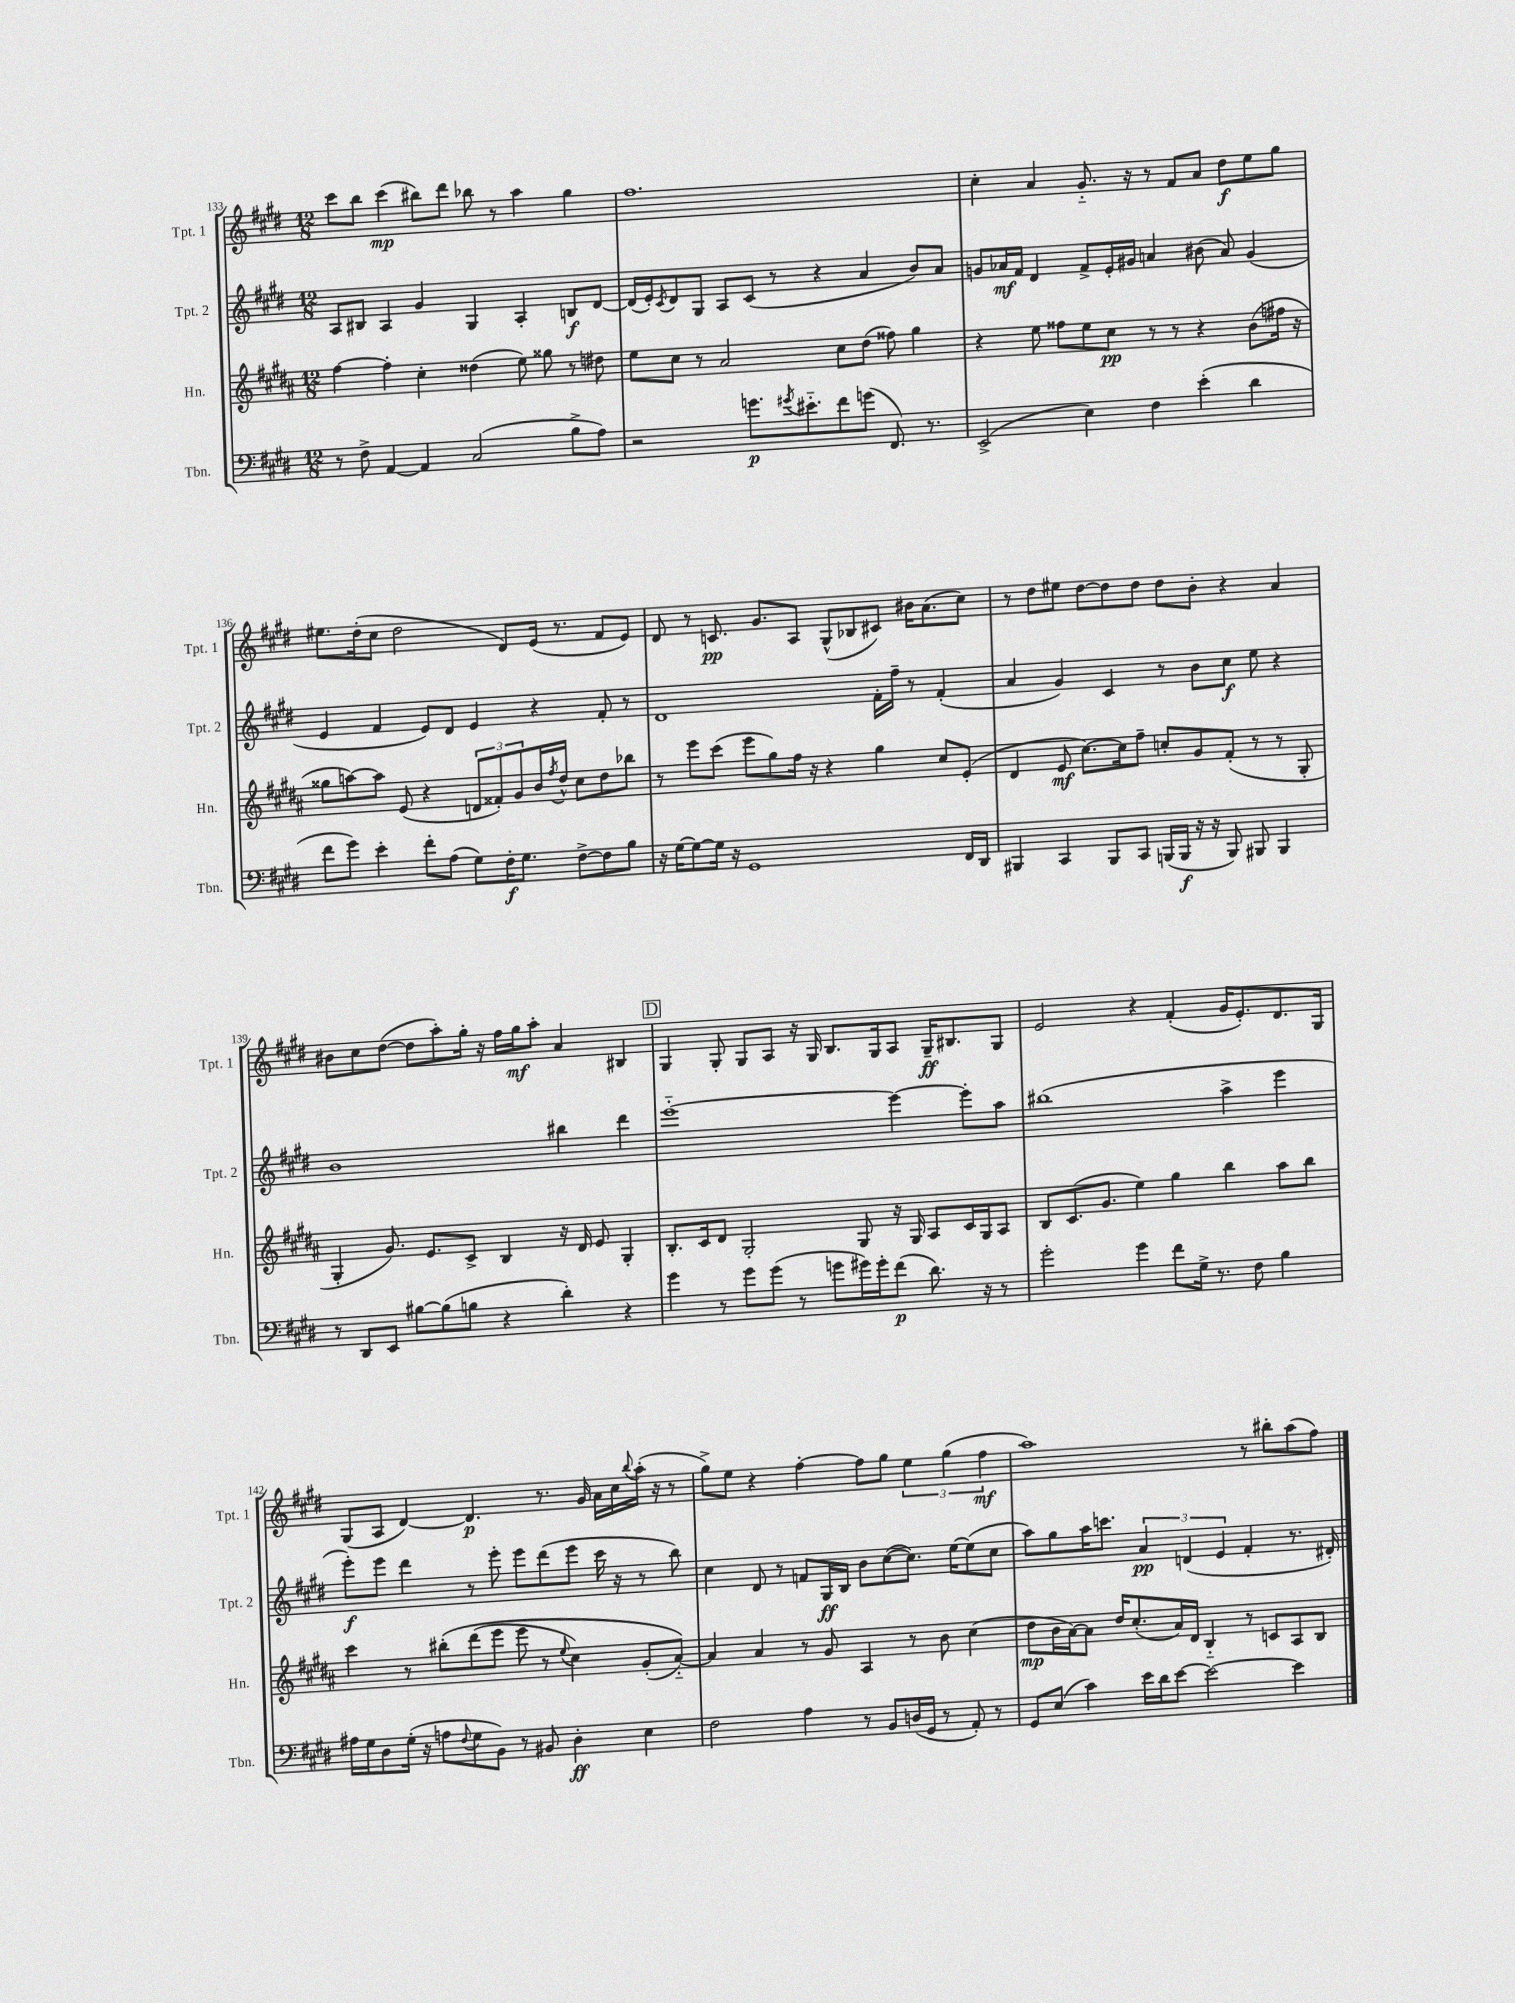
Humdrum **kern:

**kern	**kern	**kern	**kern
*staff4	*staff3	*staff2	*staff1
*clefF4	*clefG2	*clefG2	*clefG2
*k[f#c#g#d#]	*k[f#c#g#d#a#]	*k[f#c#g#d#]	*k[f#c#g#d#]
*M12/8	*M12/8	*M12/8	*M12/8
8r	[4ff#\	8A/L	8ccc#\L
8F#^\	.	8B#/J	8bb\J
[4AA/	4ff#'\]	4A/	(4ccc#\
4AA/]	4cc#'\	4g#/	8bb#\L)
.	.	.	8ddd#\J
(2C#/	(4dd##\	4G#/	8bb-\
.	.	.	8r
.	8ee\)	4A'/	4aa\
.	8gg##\	.	.
8B^\L	8r	8B/L	4gg#\
8A\J)	8dd#\	[8d#/J	.
=	=	=	=
2r	8ee\L	(16d#/]LL	1.ff#
.	.	16e'/J)	.
.	.	8qc#/	.
.	8cc#\J	8d#/	.
.	8r	8G#/J	.
.	2a#/	8A/L	.
8.g\L	.	(8c#/J	.
.	.	8r	.
8qg#/	.	.	.
8.e#'~\	.	.	.
.	.	4r	.
8f#\	8cc#\L	.	.
(8g\J	(8dd#\J	4a/	.
8.FF#/)	8ff##\)	.	.
.	4gg#\	8b/L)	.
8.r	.	.	.
.	.	8a/J	.
=	=	=	=
(2EE^/	4r	8g/L	4cc#'\
.	.	16a-/L	.
.	.	16f#/JJ	.
.	8ee\	4d#/	4a/
.	8ff##\L	.	.
4E\)	8ee\	8f#^/L	8.g#'~/
.	8cc#\J	16e'/L	.
.	.	16g#/JJ	16r
4F#\	8r	4a/	8r
.	8r	.	8f#/L
(4e'\	4r	(8b#\	8a/J
.	.	8a/)	8dd#\L
4d#\	(8b\L	(4g#/	8ee\
.	16ff#\Jk	.	8gg#\J
.	16r	.	.
=	=	=	=
8f#\L	8gg##\L	4e/	8.ee#\L
8g#\J)	[8aa\)	.	.
.	.	.	(16dd#'\k
4e'\	8aa\]J	4f#/	8cc#\J
.	(8e/	.	2dd#\
8f#'\L	4r	8e/L)	.
(8A\J	.	8d#/J	.
8G#\L)	12d/L	4e/	.
.	12f##'/)	.	.
16F#'\K	.	.	8d#/L)
.	12g#/	.	.
8.G#\J	.	.	.
.	16b/L	4r	(16e/Jk
.	8qff#/	.	.
.	16dd#^^/JJ	.	8.r
[8F#^\L	8cc#\L	.	.
8F#\]	8dd#\	8f#'/	8f#/L
8B\J	8bb-\J	8r	8e/J)
=	=	=	=
16r	8r	1d#	8d#/
[16G#\LK	.	.	.
8G#\_	8eee\L	.	8r
16G#\]Jk	(8ccc#\J	.	8.c/
16r	.	.	.
1GG#	8eee\L	.	.
.	.	.	8.g#/L
.	8gg#\)	.	.
.	16ff#\Jk	.	8A/J
.	16r	.	.
.	4r	.	(8G#^^/L
.	.	.	8B-/
.	4gg#\	16f#'\LL	8c#/J)
.	.	16ff#~\JJ	.
.	.	8r	16b#\LK
.	.	.	(8.a\
.	8cc#/L	(4f#'/	.
16FF#/LL	(8e'/J	.	8cc#\J)
16DD#/JJ	.	.	.
=	=	=	=
4BBB#/	4d#/	4a/	8r
.	.	.	8dd#\L
4CC#/	8e/	4g#/)	8ee#\J
.	[8.cc#\L)	.	[8dd#\L
8BBB#/L	.	4c#/	8dd#\]
.	16cc#\]k	.	.
8CC#/J	8ff#~\J	.	8dd#\J
(16BBB/LL	8cc'/L	8r	8dd#\L
16BBB/JJ	.	.	.
16r	8g#/	8b\L	8b'\J
16r	.	.	.
8BBB/)	(8f#'/J	8cc#\J	4r
8BBB#/	8r	8ee\	.
4BBB#/	8r	4r	4a/
.	8G#'/	.	.
=	=	=	=
8r	4G#'/	1b	8b#\L
8DD#/L	.	.	8cc#\
8EE/J	8.g#/)	.	([8dd#\J
[8B#\L	.	.	8dd#\]L
.	8.e/L	.	.
(8B#\]	.	.	8aa'\)
8B\J	8c#^/J	.	16gg#'\Jk
.	.	.	16r
4r	4B/	.	16ff#\LL
.	.	.	16gg#\J
.	.	.	8aa'\J
4d#'\)	16r	4bb#\	4a/
.	16d#/	.	.
.	8e/	.	.
4r	4G#'/	4ddd#\	4B#/
=	=	=	=
4g#\	8.B'/L	[1eee'~	4G#/
.	16c#/k	.	.
8r	8d#/J	.	8G#'/
8g#\L	2G#'/	.	8G#/L
(8g#\J	.	.	8A/J
8r	.	.	16r
.	.	.	16G#/
8g\L	.	.	8.B/L
16g#\L)	8G#/	.	.
16g#'\J	.	.	16G#/k
(8f#\J	16r	4eee\_	8A/J
.	16G#/	.	.
8.d#\)	8A#/L	.	16G#~/LK
.	.	.	8.B#/
.	16c#/L	8eee'\]L	.
16r	16G#/J	.	.
8r	8A#/J	8aa\J	8G#/J
=	=	=	=
2g#'\	8B/L	(1bb#	2e/
.	(8.c#/	.	.
.	8.g#/J	.	.
4g#\	4ee\)	.	4r
8f#\L	4gg#\	.	(4f#'/
16G#^\Jk	.	.	.
8.r	.	.	.
.	4bb\	4aa^\	16g#/LK
.	.	.	8.e'/)
8F#\	.	.	.
4B\	8aa#\L	4eee\	8.d#/
.	8bb\J	.	.
.	.	.	16G#/Jk
=	=	=	=
16A#\LL	4ccc#\	8eee'\L)	(8G#/L
16G#\J	.	.	.
8D#\	.	8eee\J	8A/J
(16G#'\Jk	8r	4ddd#\	[4d#/)
16r	.	.	.
8A\L	&(8bb#'\L	.	.
8qqF#/	.	.	.
8G#\	(8ddd#\	8r	4.d#/]
8BB\J)	8eee\J	8eee'\	.
8r	8eee\	8eee\L	.
8BB#/	8r	(8ddd#\	8.r
.	8qqee/	.	.
4D#'\	4cc#\)	8eee\J	.
.	.	.	16g#/
.	.	16ccc#\	16a\LL
.	.	16r	16cc#\
.	.	.	8qqbb/
4E\	(8g#'/L	8r	(16aa'\JJ
.	.	.	16r
.	[8a#'~/J)&)	8bb\)	8r
=	=	=	=
2F#\	4a#/]	4cc#\	8gg#^\L)
.	.	.	8ee\J
.	4a#/	8d#/	4r
.	.	8r	.
4A\	8r	8f/L	[4ff#'\
.	8g#/	16G#/L	.
.	.	16B/JJ	.
8r	4A#/	8b\L	8ff#\]L
8BB/L	.	([8cc#\	8gg#\J
(16D/L	8r	8.cc#\]J)	6ee\
16GG#/JJ	.	.	.
8r	8b\	.	.
.	.	.	(6gg#\
.	.	[16ee\LK	.
8AA'/)	(4cc#\	(8ee\]	.
.	.	.	6ff#\
8r	.	8cc#\J	.
=	=	=	=
8GG#/L	8dd#\L	8aa\L)	1aa)
(8E/J	16b\L	8gg#\	.
.	[16a#\J)	.	.
4c#\)	8a#\]J	16aa\K	.
.	.	8.ccc\J	.
.	16dd#/LK	.	.
.	(8.cc#'/	.	.
16e\LL	.	6a/	.
16d#\J	.	.	.
[8e\J	16a#/L)	.	.
.	.	(6d/	.
.	16d#/JJ	.	.
2e\_	4B'~/	.	.
.	.	6e/	.
.	8r	4f#'/	8r
.	8c/L	.	8bb#'\L
4e\]	8A#/	8.r	(8aa\
.	8B/J	.	8ff#\J)
.	.	16d#'/)	.
==	==	==	==
*-	*-	*-	*-
